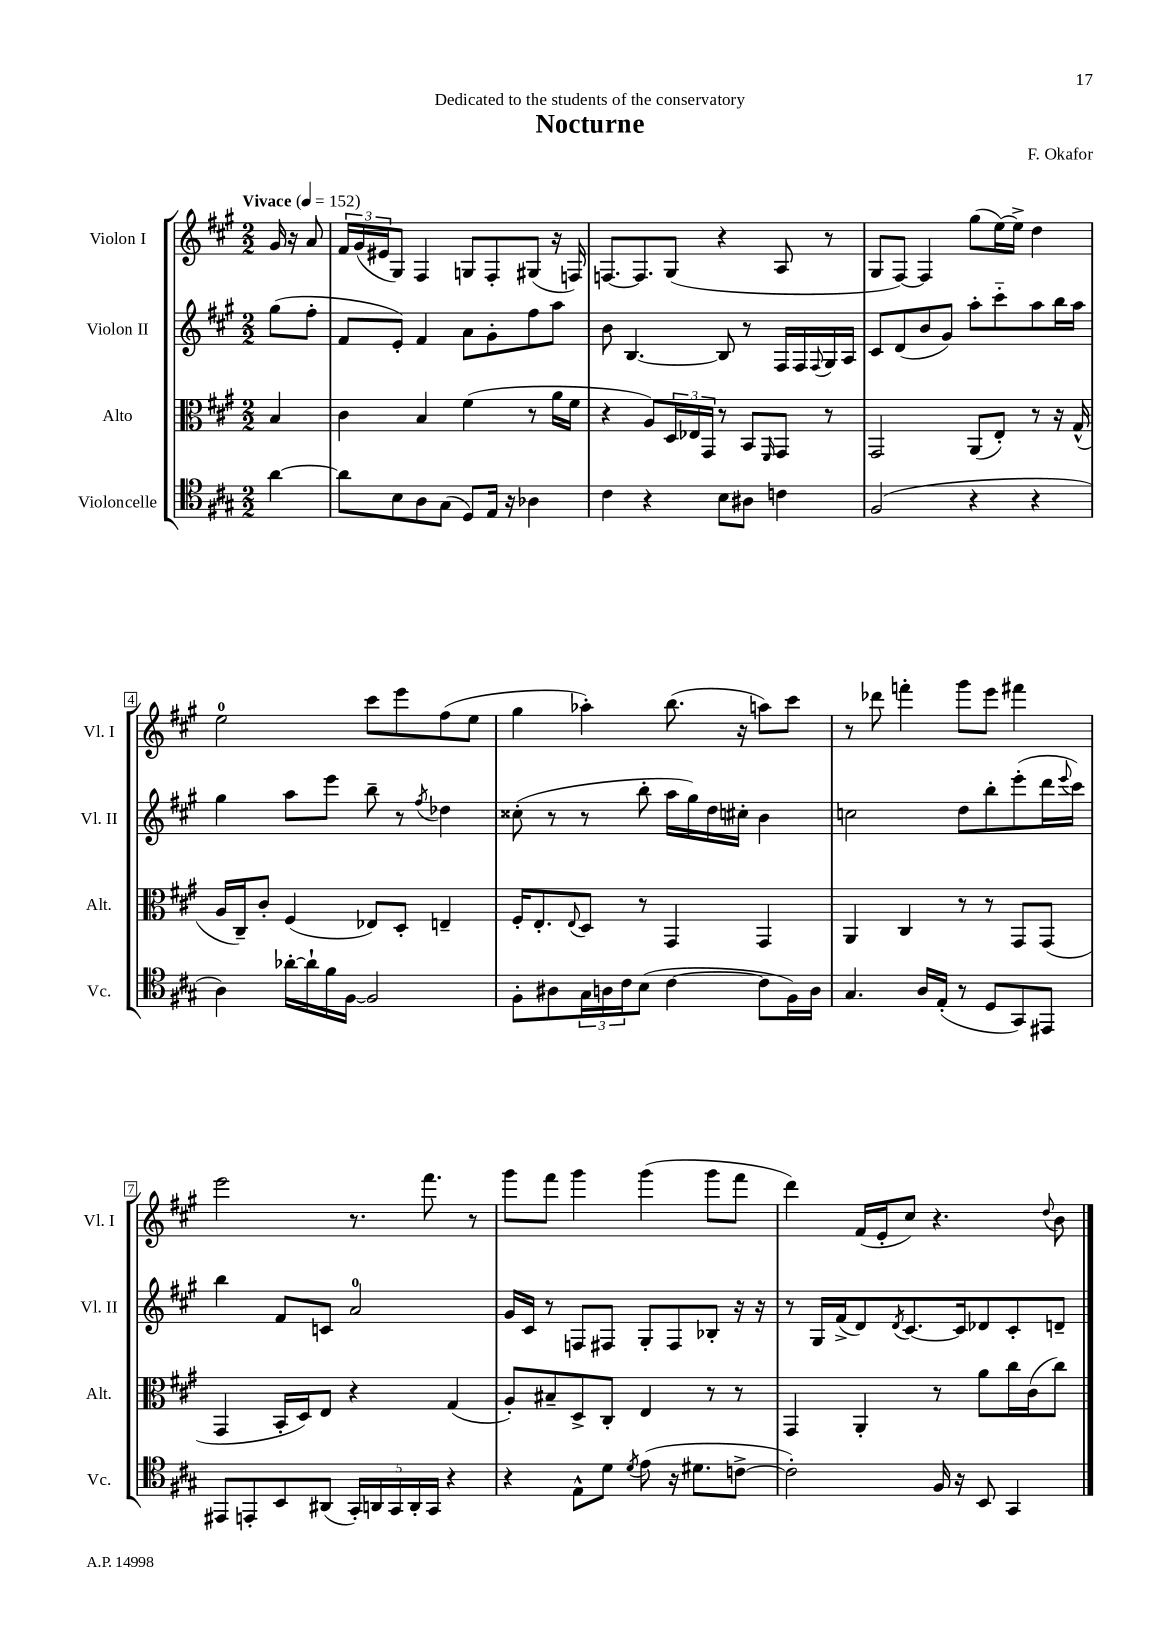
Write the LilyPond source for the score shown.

\header { title = "Nocturne" composer = "F. Okafor" dedication = "Dedicated to the students of the conservatory" }
<<
\new StaffGroup <<
\new Staff = "s0" \with { instrumentName = "Violon I" shortInstrumentName = "Vl. I" } {
    \clef treble \key a \major \numericTimeSignature \time 2/2 \partial 4 \tempo "Vivace" 4 = 152
    gis'16 r16 a'8 |
    \tuplet 3/2 { fis'16 gis'16( eis'16 } gis8) fis4 g8 fis8-. gis8( r16 f16) |
    f8.~ f8. gis8( r4 a8 r8 |
    gis8 fis8~) fis4 gis''8( e''16~) e''16-> d''4 |
    e''2-0 cis'''8 e'''8 fis''8( e''8 |
    gis''4 aes''4-.) b''8.( r16 a''8) cis'''8 |
    r8 des'''8 f'''4-. gis'''8 e'''8 fis'''4 |
    e'''2 r8. fis'''8. r8 |
    gis'''8 fis'''8 gis'''4 gis'''4( gis'''8 fis'''8 |
    d'''4) fis'16( e'16-. cis''8) r4. \appoggiatura { d''8 } b'8 \bar "|." |
}
\new Staff = "s1" \with { instrumentName = "Violon II" shortInstrumentName = "Vl. II" } {
    \clef treble \key a \major \numericTimeSignature \time 2/2 \partial 4
    gis''8( fis''8-. |
    fis'8 e'8-.) fis'4 a'8 gis'8-. fis''8 a''8 |
    b'8 b4.~ b8 r8 fis16 fis16 \appoggiatura { fis8 } gis16 a16 |
    cis'8 d'8( b'8 gis'8) a''8-. cis'''8-_ a''8 b''16 a''16 |
    gis''4 a''8 e'''8 b''8-- r8 \acciaccatura { fis''8 } des''4 |
    cisis''8-.( r8 r8 b''8-. a''16 gis''16) d''16 cis''16-. b'4 |
    c''2 d''8 b''8-. e'''8-.( d'''16 \appoggiatura { e'''8 } cis'''16) |
    b''4 fis'8 c'8 a'2-0 |
    gis'16 cis'16 r8 f8 fis8 gis8-. fis8 bes8-. r16 r16 |
    r8 gis16 fis'16->( d'8) \acciaccatura { d'8 } cis'8.~ cis'16 des'8 cis'8-. d'8-- \bar "|." |
}
\new Staff = "s2" \with { instrumentName = "Alto" shortInstrumentName = "Alt." } {
    \clef alto \key a \major \numericTimeSignature \time 2/2 \partial 4
    b4 |
    cis'4 b4 fis'4( r8 a'16 fis'16 |
    r4 a8) \tuplet 3/2 { d16 ees16 gis,16 } r8 b,8 \grace { fis,16 } gis,8 r8 |
    gis,2 a,8( e8-.) r8 r16 gis16-^( |
    a16 cis16--) cis'8-. fis4( ees8) d8-. e4-- |
    fis16-. e8.-. \appoggiatura { e8 } d8 r8 gis,4 gis,4 |
    a,4 cis4 r8 r8 gis,8 gis,8( |
    gis,4 b,16-. d16) e8 r4 gis4( |
    a8-.) bis8-- d8-> cis8-. e4 r8 r8 |
    gis,4 a,4-. r8 a'8 cis''16 cis'16( cis''8) \bar "|." |
}
\new Staff = "s3" \with { instrumentName = "Violoncelle" shortInstrumentName = "Vc." } {
    \clef tenor \key a \major \numericTimeSignature \time 2/2 \partial 4
    a'4~ |
    a'8 b8 a8 gis8( d8) e16 r16 aes4 |
    cis'4 r4 b8 ais8 c'4 |
    fis2( r4 r4 |
    a4) aes'16~-. aes'16-! fis'16 fis16~ fis2 |
    fis8-. ais8 \tuplet 3/2 { gis16 a16 cis'16 } b8( cis'4~ cis'8 fis16) a16 |
    gis4. a16 e16-.( r8 d8 gis,8) eis,8 |
    eis,8 e,8-. b,8 ais,8( \tuplet 5/4 { gis,16-.) a,16 gis,16 a,16-. gis,16 } r4 |
    r4 e8-^ d'8 \acciaccatura { d'8 } e'8( r16 dis'8. c'8~-> |
    c'2-.) fis16 r16 b,8 gis,4 \bar "|." |
}
>>
>>
\layout { \context { \Score \override BarNumber.stencil = #(make-stencil-boxer 0.1 0.3 ly:text-interface::print) } }
